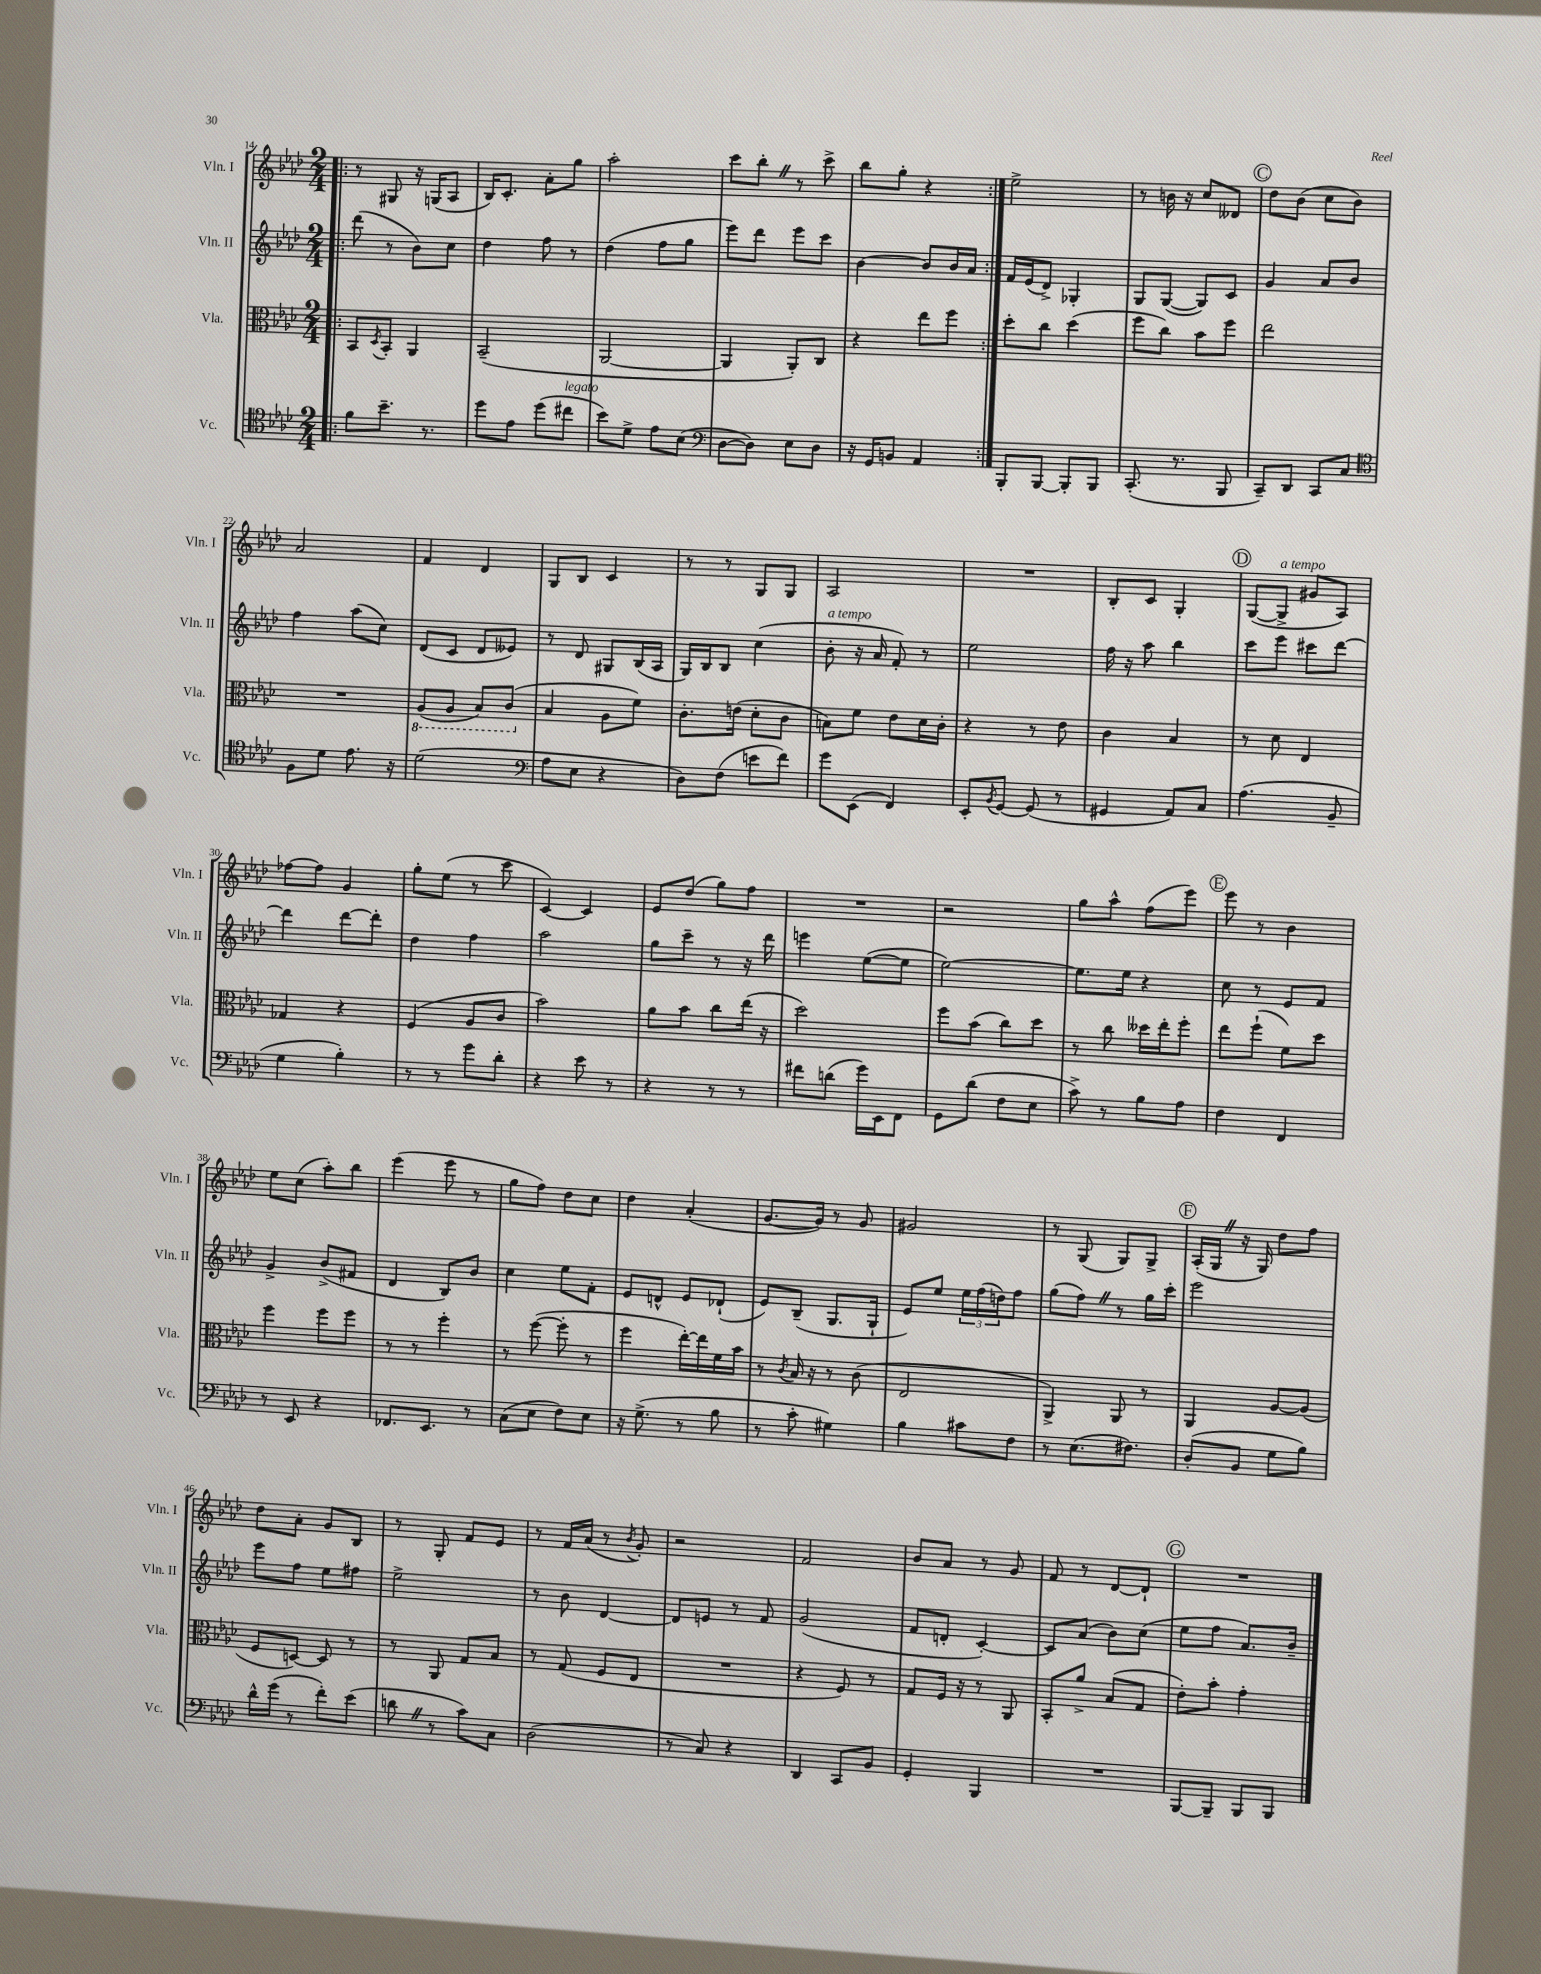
<<
\new StaffGroup <<
\new Staff = "s0" \with { instrumentName = "Vln. I" shortInstrumentName = "Vln. I" } {
    \clef treble \key aes \major \numericTimeSignature \time 2/4
    \repeat volta 2 { \bar ".|:" r8 gis8 r16 g16( aes8 |
    bes16) c'8.-. aes'8-. g''8 |
    aes''2-. |
    c'''8 bes''8-. \once \override BreathingSign.text = \markup { \musicglyph "scripts.caesura.straight" } \breathe r8 c'''8-> |
    bes''8 g''8-. r4 | }
    ees''2-> |
    r8 b'16 r16 c''8 deses'8 |
    \mark \markup { \circle "C" } des''8 bes'8( c''8 bes'8) |
    aes'2 |
    f'4 des'4 |
    g8 bes8 c'4 |
    r8 r8 g8 g8 |
    aes2 |
    R2 |
    bes8-. c'8 g4-. |
    \mark \markup { \circle "D" } g8~( g8->^\markup { \italic "a tempo" } gis'8 aes8) |
    fes''8~ fes''8 g'4 |
    g''8-. ees''8( r8 c'''8 |
    c'4~) c'4 |
    ees'8 des''8( g''8) f''8 |
    R2 |
    r2 |
    g''8 aes''8-^ f''8( ees'''8) |
    \mark \markup { \circle "E" } ees'''8 r8 bes'4 |
    ees''8 c''8( aes''8-.) bes''8 |
    ees'''4( ees'''8 r8 |
    g''8 f''8) des''8 c''8 |
    des''4 aes'4-.( |
    g'8.~ g'16) r8 g'8 |
    gis'2 |
    r8 g8( g8) g8-> |
    \mark \markup { \circle "F" } aes16-.( g16 \once \override BreathingSign.text = \markup { \musicglyph "scripts.caesura.straight" } \breathe r16 g16) des''8 f''8 |
    des''8 aes'8-. g'8 bes8 |
    r8 g8-. f'8 ees'8 |
    r8 f'16 aes'16( r8 \acciaccatura { bes'8 } g'8-.) |
    r2 |
    f'2 |
    bes'8 aes'8 r8 g'8 |
    f'8 r8 des'8~ des'8-! |
    \mark \markup { \circle "G" } R2 \bar "|." |
}
\new Staff = "s1" \with { instrumentName = "Vln. II" shortInstrumentName = "Vln. II" } {
    \clef treble \key aes \major \numericTimeSignature \time 2/4
    \repeat volta 2 { \bar ".|:" des'''8( r8 bes'8) c''8 |
    des''4 f''8 r8 |
    des''4( f''8 g''8 |
    ees'''8) des'''8 ees'''8 c'''8 |
    bes'4~ bes'8 bes'16 aes'16 | }
    f'16 ees'16( des'8->) ges4-. |
    g8 g8~( g8) c'8 |
    \mark \markup { \circle "C" } g'4 aes'8 bes'8 |
    f''4 aes''8( c''8) |
    des'8( c'8 des'8 eeses'8) |
    r8 des'8 gis8 bes16( aes16 |
    g16) bes16 bes8 c''4( |
    bes'8-.^\markup { \italic "a tempo" } r16 aes'16 f'8-.) r8 |
    ees''2 |
    f''16 r16 aes''8 bes''4 |
    \mark \markup { \circle "D" } c'''8 ees'''8 cis'''8 des'''8~ |
    des'''4 des'''8~ des'''8-. |
    des''4 f''4 |
    aes''2 |
    g''8 c'''8-- r8 r16 des'''16 |
    e'''4 ees''8~( ees''8 |
    ees''2~) |
    ees''8. ees''16 r4 |
    \mark \markup { \circle "E" } c''8 r8 ees'8 f'8 |
    g'4-> bes'8->( fis'8 |
    des'4 bes8) bes'8 |
    c''4 ees''8 f'8-. |
    ees'8 d'8-^ ees'8 des'8-!( |
    ees'8) bes8--( g8. g16-! |
    ees'8) ees''8 \tuplet 3/2 { ees''16 f''16( d''16) } f''8 |
    g''8( f''8) \once \override BreathingSign.text = \markup { \musicglyph "scripts.caesura.straight" } \breathe r8 g''16 c'''16-. |
    \mark \markup { \circle "F" } ees'''2 |
    ees'''8 f''8 ees''8 fis''8 |
    ees''2-> |
    r8 bes'8 des'4~ |
    des'8 e'8 r8 f'8 |
    g'2( |
    f'8 d'8-. c'4~-.) |
    c'8 aes'8( bes'8) c''8( |
    \mark \markup { \circle "G" } ees''8 f''8 aes'8.) bes'16-- \bar "|." |
}
\new Staff = "s2" \with { instrumentName = "Vla." shortInstrumentName = "Vla." } {
    \clef alto \key aes \major \numericTimeSignature \time 2/4
    \repeat volta 2 { \bar ".|:" bes,8 \acciaccatura { des8 } bes,8-. aes,4 |
    bes,2--( |
    aes,2~ |
    aes,4 aes,8-.) c8 |
    r4 ees''8 f''8 | }
    des''8-. c''8 des''4( |
    f''8 c''8) bes'8 f''8 |
    \mark \markup { \circle "C" } ees''2 |
    R2 |
    \ottava #-1 aes,8( aes,8 bes,8) c8( \ottava #0 |
    bes4 aes8 f'8) |
    c'8.-. e'16( des'8-. c'8 |
    b8) f'8 ees'8 des'16 c'16-. |
    r4 r8 ees'8 |
    c'4 bes4 |
    \mark \markup { \circle "D" } r8 des'8 ees4 |
    ges4 r4 |
    f4( aes8 c'8 |
    bes'2) |
    aes'8 bes'8 c''8 ees''16( r16 |
    des''2) |
    f''8 bes'8( c''8) des''8 |
    r8 c''8 deses''16 ees''16-. f''8-. |
    \mark \markup { \circle "E" } ees''8 f''8-!( f'8) des''8 |
    f''4 f''8 f''8 |
    r8 r8 f''4-. |
    r8 f''8~( f''8-. r8 |
    f''4 ees''16~-.) ees''16 f'16 bes'16 |
    r8 \acciaccatura { c'8 } bes16 r16 r8 c'8( |
    ees2 |
    aes,4->) aes,8 r8 |
    \mark \markup { \circle "F" } aes,4 aes8~ aes8( |
    f8 d8~) d8 r8 |
    r8 aes,8 g8 bes8 |
    r8 g8( f8 ees8 |
    R2 |
    r4 f8) r8 |
    g8 f16 r16 r8 aes,8 |
    bes,8-. aes'8-> bes8( g8 |
    \mark \markup { \circle "G" } ees'8-.) bes'8-. g'4-. \bar "|." |
}
\new Staff = "s3" \with { instrumentName = "Vc." shortInstrumentName = "Vc." } {
    \clef tenor \key aes \major \numericTimeSignature \time 2/4
    \repeat volta 2 { \bar ".|:" f'8 bes'8.-- r8. |
    des''8 ees'8 des''8( cis''8^\markup { \italic "legato" } |
    bes'8) des'8-> ees'8 bes8( |
    \clef bass des8~ des8) ees8 des8 |
    r16 g,16 b,8 aes,4 | }
    bes,,8-. bes,,8~ bes,,8-. bes,,8 |
    c,8.-.( r8. bes,,8 |
    \mark \markup { \circle "C" } c,8--) des,8 c,8 c8 |
    \clef tenor f8 des'8 ees'8. r16 |
    des'2( |
    \clef bass aes8 ees8 r4 |
    des8) f8( e'8 f'8) |
    g'8 ees,8( f,4) |
    ees,8-. \acciaccatura { bes,8 } g,8~ g,8( r8 |
    gis,4 aes,8) c8 |
    \mark \markup { \circle "D" } aes4.( bes,8-- |
    g4 bes4-.) |
    r8 r8 g'8 des'8-. |
    r4 ees'8 r8 |
    r4 r8 r8 |
    fis'8 d'8( g'16) ees,16 f,8 |
    g,8 des'8( f8 ees8 |
    c'8->) r8 bes8 aes8 |
    \mark \markup { \circle "E" } f4 f,4 |
    r8 ees,8 r4 |
    fes,8. ees,8. r8 |
    c8( ees8 f8) ees8 |
    r16 g8.->( r8 bes8 |
    r8 c'8-. gis4) |
    bes4 cis'8 f8 |
    r8 ees8.( fis8.) |
    \mark \markup { \circle "F" } des8-.( bes,8 g8 bes8) |
    des'16-^ g'16( r8 f'8-.) ees'8( |
    d'8 \once \override BreathingSign.text = \markup { \musicglyph "scripts.caesura.straight" } \breathe r8 c'8) c8 |
    des2( |
    r8 c8) r4 |
    des,4 c,8 bes,8 |
    g,4-. bes,,4 |
    R2 |
    \mark \markup { \circle "G" } bes,,8~ bes,,8-- bes,,8 bes,,8 \bar "|." |
}
>>
>>
\layout { \context { \Score currentBarNumber = #14 } }
